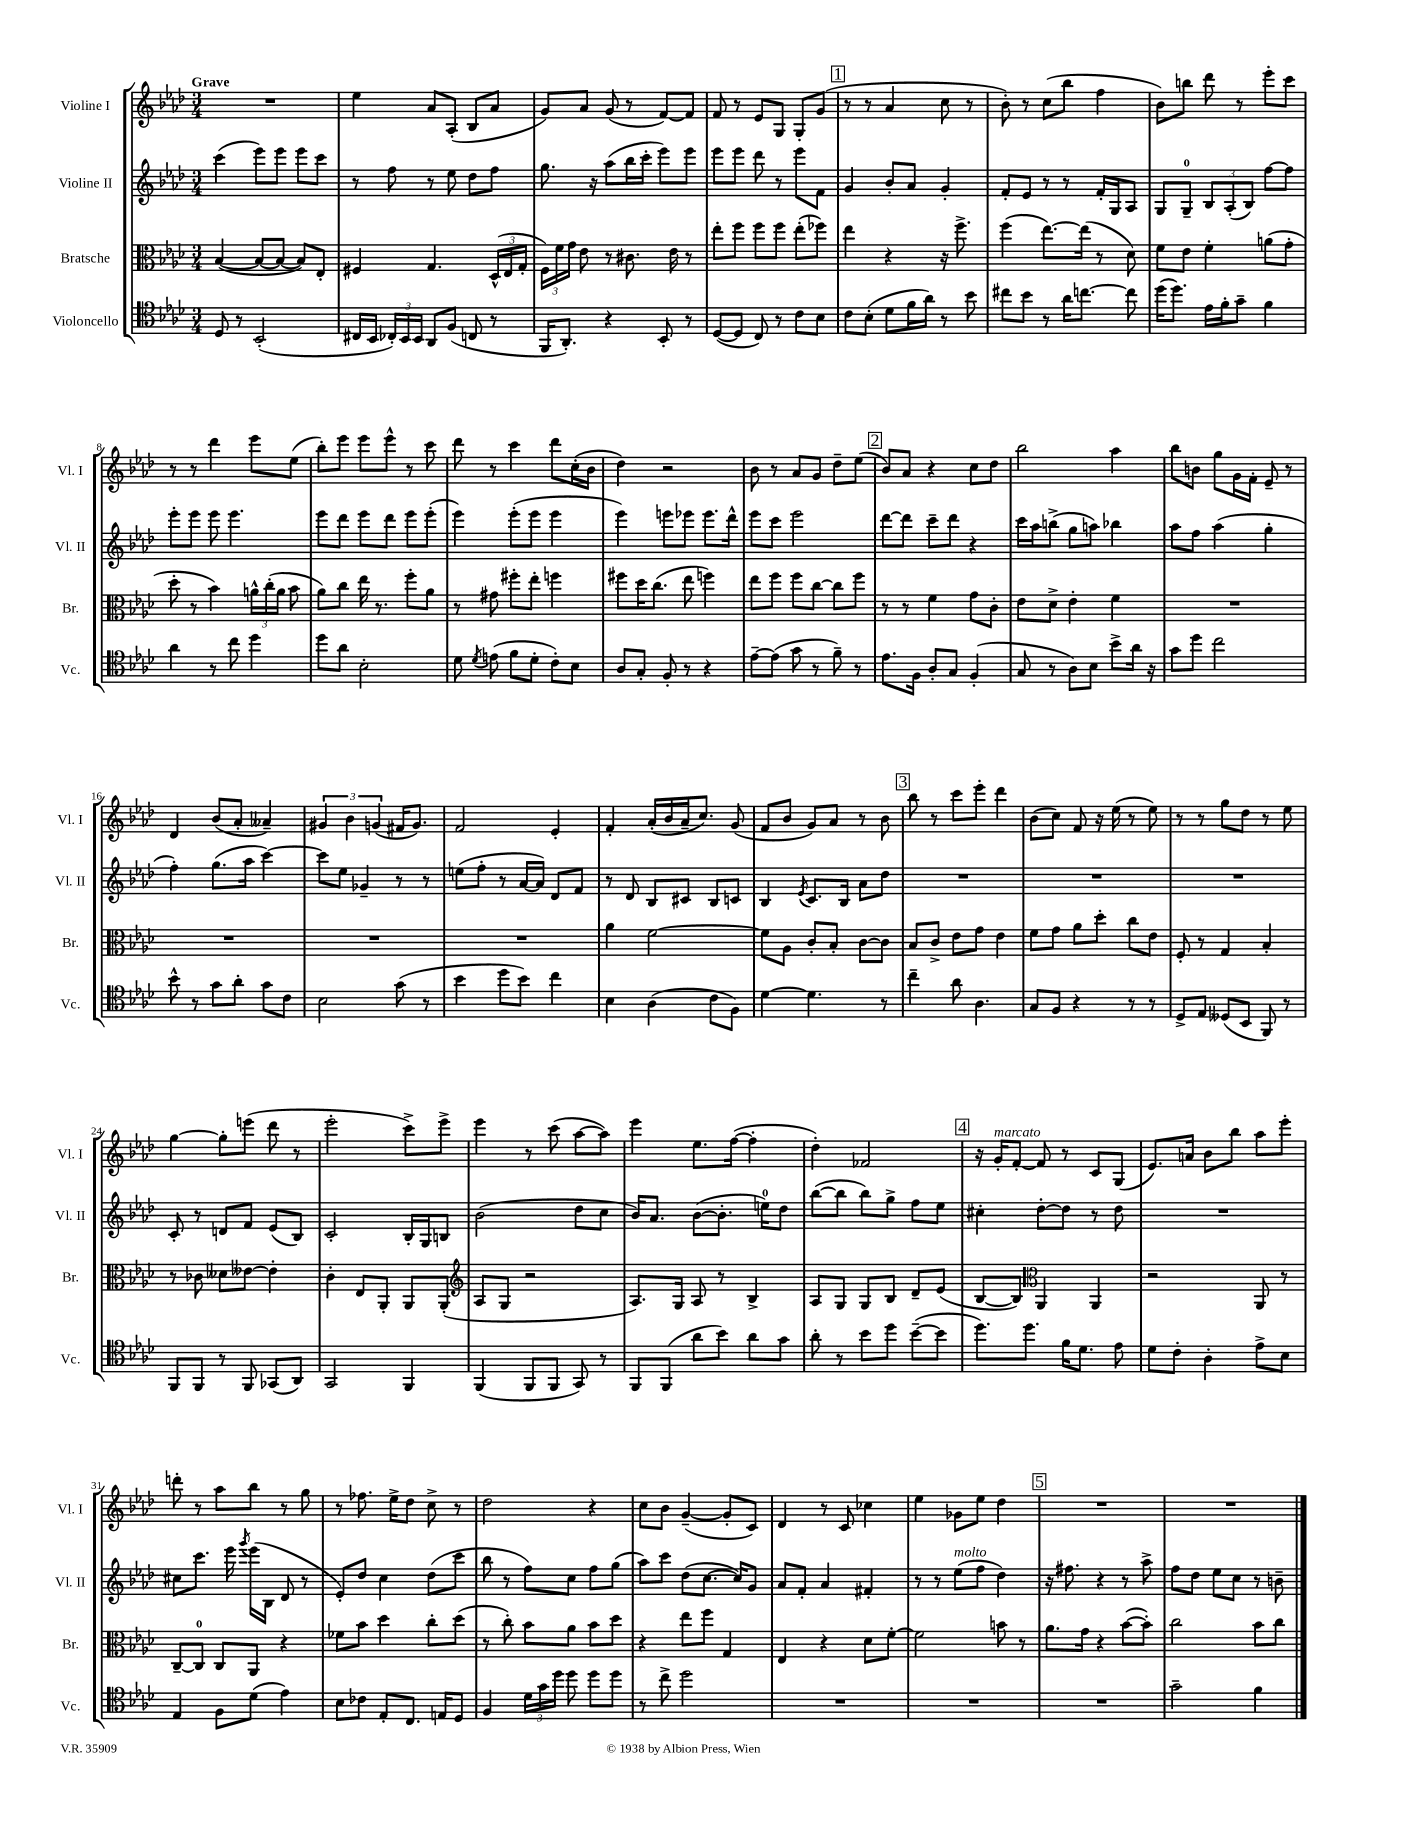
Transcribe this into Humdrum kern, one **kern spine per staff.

**kern	**kern	**kern	**kern
*staff4	*staff3	*staff2	*staff1
*clefC4	*clefC3	*clefG2	*clefG2
*k[b-e-a-d-]	*k[b-e-a-d-]	*k[b-e-a-d-]	*k[b-e-a-d-]
*M3/4	*M3/4	*M3/4	*M3/4
8D-	([4B-	(4ccc	2.r
8r	.	.	.
(2BB-'	8B-_	8eee-)	.
.	8B-_	8eee-	.
.	8B-])	8eee-	.
.	8E-'	8ccc	.
=	=	=	=
16C#	4F#	8r	4ee-
16BB-	.	.	.
24C-')	.	8ff	.
24BB-	.	.	.
24BB-	.	.	.
8AA-	4.G	8r	8a-
(8F	.	8ee-	(8A-'
8C	.	8dd-	8B-
8r	(24D-^^	8ff	8a-
.	24E-	.	.
.	24G'	.	.
=	=	=	=
16FF	24F)	8.gg	8g)
.	24f	.	.
8.AA-')	.	.	.
.	24g	.	.
.	8e-	.	8a-
.	.	16r	.
4r	8r	(8aa-	(8g
.	8.c#	16bb-	8r
.	.	16ccc'	.
8BB-'	.	8eee-)	[8f)
.	16e-	.	.
8r	8r	8eee-	8f]
=	=	=	=
([8D-	8ee-'	8eee-	8f
8D-]	8ff	8eee-	8r
8C)	8ff	8ddd-	8e-
8r	8ff	8r	8G
8c	(8ee-'	8eee-	8G'
8B-	8ff-)	8f	(8g
=	=	=	=
8c	4ee-	4g	8r
(8B-'	.	.	8r
8d-	4r	8b-'	4a-
16f	.	8a-	.
16a-)	.	.	.
8r	16r	4g'	8cc
.	8.ff^	.	.
8b-	.	.	8r
=	=	=	=
8cc#	(4ff	8f'	8b-')
8b-	.	8e-	8r
8r	[8.ee-)	8r	(8cc
16a-	.	8r	8bb-
[8.cc	(16ee-]	.	.
.	8r	16f'	4ff
.	.	16G	.
8cc]	8d-)	8A-	.
=	=	=	=
(16dd-	8f	8G	8b-)
8.dd-)	.	.	.
.	8e-	8G~	8bb
16e-	4f'	12B-	8ddd-
16f'	.	.	.
.	.	(12A-'	.
8g~	.	.	8r
.	.	12B-)	.
4f	(8a	[8ff	8eee-'
.	8g'	8ff]	8ccc
=	=	=	=
4a-	8dd-'	8eee-'	8r
.	8r	8eee-	8r
8r	4b-)	8eee-	4ddd-
8cc	.	4.eee-	.
4dd-	24a^^	.	8eee-
.	(24cc'	.	.
.	24a	.	.
.	8b-	.	(8ee-
=	=	=	=
8dd-	8a-)	8eee-	8bb-')
8a-	8cc	8ddd-	8eee-
2B-'	16ee-	8eee-	8eee-
.	8.r	.	.
.	.	8ddd-	8eee-^^
.	8ff'	8eee-	8r
.	8a-	(8eee-'	8ccc
=	=	=	=
8d-	8r	4eee-)	8ddd-
8qd-	.	.	.
(8e	8g#	.	8r
8f	8ff#'	(8eee-'	4ccc
8d-'	8ee-'	8eee-	.
8c')	4ff	4eee-	8ddd-
8B-	.	.	(16cc'
.	.	.	16b-
=	=	=	=
8A-	8ff#	4eee-)	4dd-)
8G'	16dd-	.	.
.	(8.cc	.	.
8F'	.	8eee	2r
8r	8ee-	8eee-	.
4r	4ff)	8.eee-	.
.	.	16ddd-^^	.
=	=	=	=
[8e-~	8ee-	8eee-	8b-
(8e-]	8ff	8ccc	8r
8g	8ff	2eee-	8a-
8r	[8cc	.	8g
8f~)	8cc]	.	8dd-~
8r	8ff	.	(8ee-
=	=	=	=
8.e-	8r	[8ddd-	8b-)
.	8r	8ddd-]	8a-
16F	.	.	.
8A-'	4f	8ccc~	4r
8G	.	8ddd-	.
(4F'	8g	4r	8cc
.	8c'	.	8dd-
=	=	=	=
8G	8e-	16ccc	2bb-
.	.	16aa-	.
8r	8d-^	(8bb^	.
8A-)	4e-'	8gg	.
8B-	.	8aa)	.
8b-^	4f	4bb-	4aa-
16a-	.	.	.
16r	.	.	.
=	=	=	=
8g	2.r	8aa-	8bb-
8dd-	.	8ff	8b
2cc	.	(4aa-	8gg
.	.	.	16g
.	.	.	16f'
.	.	4gg'	8e-~
.	.	.	8r
=	=	=	=
8b-^^	2.r	4ff')	4d-
8r	.	.	.
8g	.	(8.gg	(8b-
8a-'	.	.	8a-'
.	.	16aa-	.
8g	.	[4ccc)	4a--~)
8c	.	.	.
=	=	=	=
2B-	2.r	8ccc]	6g#
.	.	8ee-	.
.	.	.	6b-
.	.	4g-~	.
.	.	.	(6g
(8g	.	8r	16f#
.	.	.	8.g)
8r	.	8r	.
=	=	=	=
4b-	2.r	(8ee	2f
.	.	8ff'	.
8dd-	.	8r	.
8b-)	.	[16a-	.
.	.	16a-])	.
4cc	.	8d-	4e-'
.	.	8f	.
=	=	=	=
4B-	4a-	8r	4f'
.	.	8d-	.
(4A-	[2f	8B-	(16a-'
.	.	.	16b-
.	.	8c#	16a-~
.	.	.	8.cc)
8c	.	8B-	.
8F)	.	8c	(8g
=	=	=	=
[4d-	8f]	4B-	8f
.	8A-	.	8b-
.	.	8qe-	.
4.d-]	8c'	8.c	8g)
.	8B-'	.	8a-
.	.	16B-	.
.	[8c	8a-	8r
8r	8c]	8dd-	8b-
=	=	=	=
4cc~	8B-	2.r	8bb-
.	8c^	.	8r
8a-	8e-	.	8ccc
4.A-	8g	.	8eee-'
.	4e-	.	4ddd-
=	=	=	=
8G	8f	2.r	(8b-
8F	8g	.	8cc)
4r	8a-	.	8f
.	8dd-'	.	16r
.	.	.	(16ee-
8r	8cc	.	8r
8r	8e-	.	8ee-)
=	=	=	=
8D-^	8F'	2.r	8r
8E-	8r	.	8r
(8D--	4G	.	8gg
8BB-	.	.	8dd-
8FF)	4B-'	.	8r
8r	.	.	8ee-
=	=	=	=
8FF	8r	8c'	[4gg
8FF	8c-	8r	.
8r	8d--	8d	8gg']
8FF	[8e--	8f	(8eee
(8GG-	4e--']	(8e-	8ddd-
8AA-)	.	8B-)	8r
=	=	=	=
2GG	4c'	2c'	2eee-'
.	8E-	.	.
.	8AA-'	.	.
4FF	8AA-	16B-'	8ccc^)
.	.	16G	.
.	(8AA-'	8B	8eee-^
=	=	=	=
*	*clefG2	*	*
(4FF	8A-	(2b-	4eee-
.	8G	.	.
8FF	2r	.	8r
8FF	.	.	(8ccc
8GG)	.	8dd-	[8aa-
8r	.	8cc	8aa-])
=	=	=	=
8FF	8.A-)	16b-)	4eee-
.	.	8.a-	.
(8FF	.	.	.
.	16G	.	.
8a-	8A-	([8b-	8.ee-
8b-)	8r	8.b-']	.
.	.	.	([16ff
8a-	4B-^	.	4ff']
.	.	16ee)	.
8g	.	8dd-	.
=	=	=	=
8a-'	8A-	([8bb-	4dd-')
8r	8G	8bb-]	.
8b-	8G	8bb-)	2f-
8dd-	8B-	8gg^	.
([8b-~	8d-~	8ff	.
8b-]	(8e-	8ee-	.
=	=	=	=
8.dd-)	[8B-	4cc#'	16r
.	.	.	16g'
.	8B-])	.	[8f'
8.dd-	.	.	.
*	*clefC3	*	*
.	4AA-	[8dd-'	8f]
16f	.	8dd-]	8r
8.d-	.	.	.
.	4AA-	8r	8c
8e-	.	8dd-	(8G
=	=	=	=
8d-	2r	2.r	8.e-)
8c'	.	.	.
.	.	.	16a
4A-'	.	.	8b-
.	.	.	8bb-
8e-^	8AA-	.	8aa-
8B-	8r	.	8eee-'
=	=	=	=
4E-	[8C~	8cc#	8ddd'
.	8C]	8.ccc	8r
8F	8C	.	8aa-
.	.	16eee-	.
.	.	8qggg	.
(8d-	8AA-	(16eee-	8bb-
.	.	16B-	.
4e-)	4r	8d-	8r
.	.	8r	8gg
=	=	=	=
8B-	8f-	8e-')	8r
8c-	8b-	8dd-	8.ff-
8E-'	4dd-	4cc	.
.	.	.	16ee-^
8.C	.	.	8dd-
.	8cc'	(8dd-	8cc^
16E	.	.	.
8D-	(8dd-	8ccc	8r
=	=	=	=
4F	8r	8bb-	2dd-
.	8cc')	8r	.
24d-	8b-	8ff)	.
24g	.	.	.
24dd-	.	.	.
8dd-	8a-	8cc	.
8dd-	8b-	8ff	4r
8dd-	8dd-	(8gg	.
=	=	=	=
8r	4r	8aa-)	8cc
8cc^	.	8ccc	8b-
2dd-	8ee-	(8dd-	([4g~
.	8ff	[8.cc	.
.	4G	.	8g']
.	.	16cc])	.
.	.	8g	8c)
=	=	=	=
2.r	4E-	8a-	4d-
.	.	8f'	.
.	4r	4a-	8r
.	.	.	8c
.	8d-	4f#'	4cc-
.	[8f'	.	.
=	=	=	=
2.r	2f]	8r	4ee-
.	.	8r	.
.	.	(8ee-	8g-
.	.	8ff	8ee-
.	8b	4dd-)	4dd-
.	8r	.	.
=	=	=	=
2.r	8.a-	16r	2.r
.	.	8.ff#	.
.	16g	.	.
.	4r	4r	.
.	([8b-	8r	.
.	8b-'])	8aa-^	.
=	=	=	=
2g~	2cc	8ff	2.r
.	.	8dd-	.
.	.	8ee-	.
.	.	8cc	.
4f	8b-	8r	.
.	8cc	8b~	.
==	==	==	==
*-	*-	*-	*-
